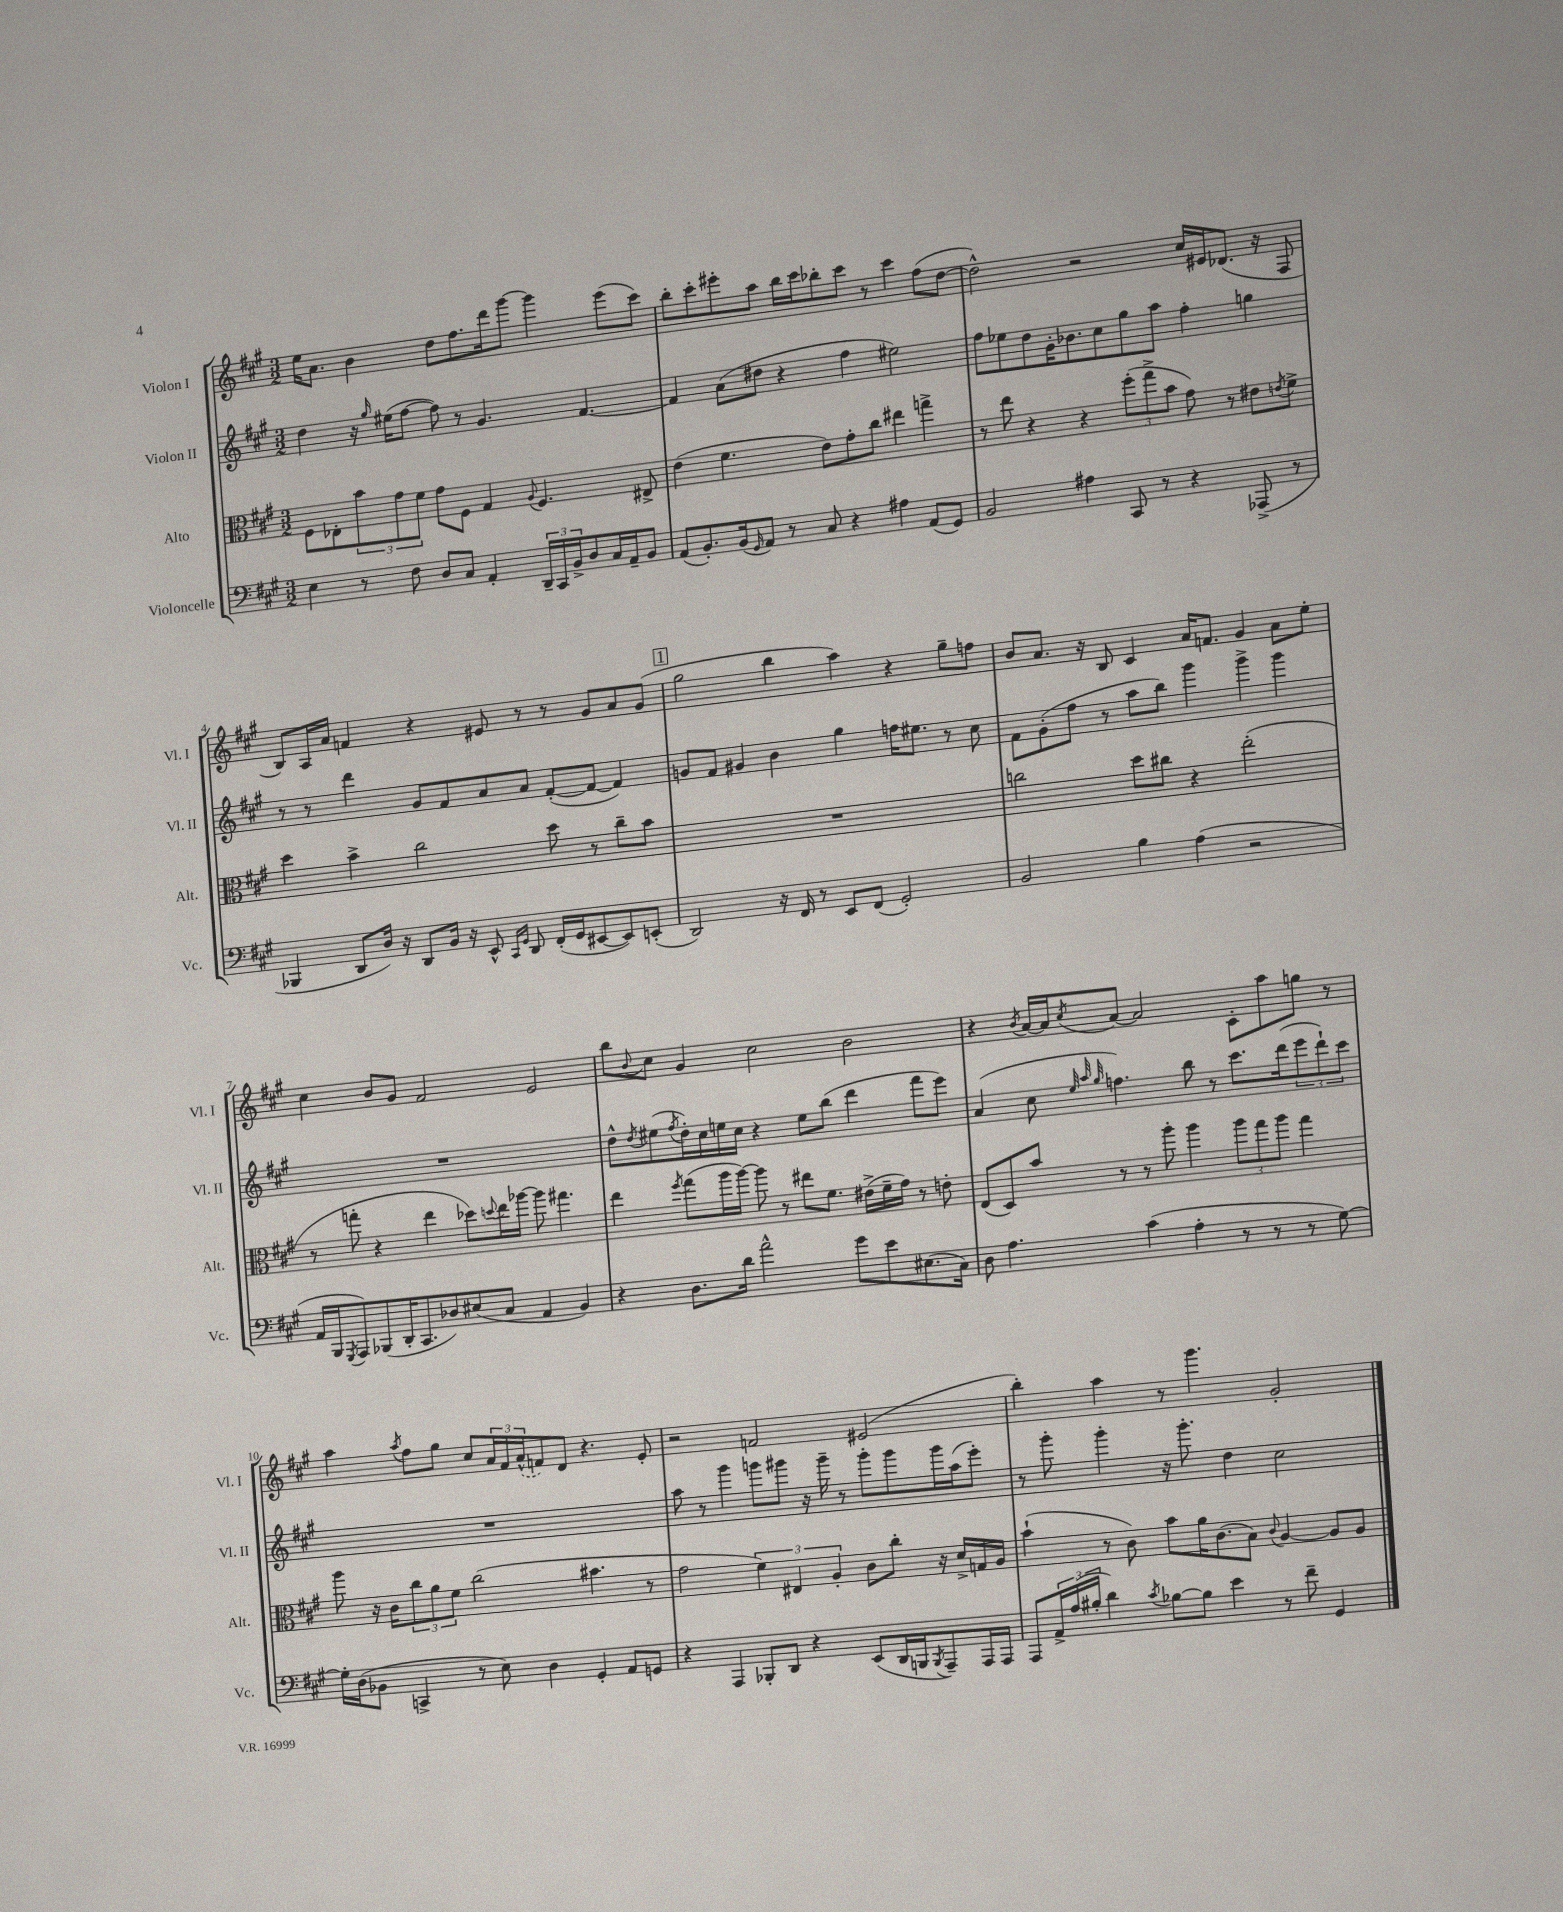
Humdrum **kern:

**kern	**kern	**kern	**kern
*staff4	*staff3	*staff2	*staff1
*clefF4	*clefC3	*clefG2	*clefG2
*k[f#c#g#]	*k[f#c#g#]	*k[f#c#g#]	*k[f#c#g#]
*M3/2	*M3/2	*M3/2	*M3/2
4E	8F#	4dd	16ee
.	.	.	8.a
.	8E-'	.	.
8r	12b	16r	4b
.	.	16qqgg#	.
.	.	(16ee#	.
.	12g#	.	.
8F#	.	[8ff#	.
.	12f#	.	.
8D	8g#	8ff#])	8dd
8C#	8F#	8r	8.ff#
4AA'	4G#	4.g#	.
.	.	.	16ddd
.	.	.	[8ggg#
.	8qqA	.	.
24DD~	4.F#	.	4ggg#]
24CC#	.	.	.
24BB^	.	.	.
8D	.	[4.f#	.
16C#	.	.	(8eee
16AA~	.	.	.
8BB	8E#^	.	8ccc#)
=	=	=	=
(8AA	(4e	4f#]	8bb'
8.BB')	.	.	8ccc#'
.	4.f#	(8a	8eee#'
(16BB	.	.	.
16qqGG#	.	.	.
8AA)	.	8dd#	8aa
8r	.	4r	16bb
.	.	.	16ccc#
8C#	8e)	.	8bb-'
4r	8g#'	4ff#	8ccc#
.	8cc#	.	8r
4A#	4ee#	2ee#)	4ccc#
(8AA	4gg^	.	(8ff#
8GG#)	.	.	[8dd
=	=	=	=
2BB	8r	8ff#	2dd^^])
.	8ee	8ee-	.
.	4r	8dd	.
.	.	16g#'	.
.	.	8.b-	.
4A#	4r	.	2r
.	.	8cc#	.
8CC#	(12ff#'	8gg#	.
.	12gg#^	.	.
8r	.	8aa	.
.	12b	.	.
4r	8g#)	4ff#'	16cc#
.	.	.	16e#
.	8r	.	(8.d-
(8AAA-^	8e#	4gg	.
.	.	.	16r
.	8qe	.	.
8r	8f#^	.	8F#
=	=	=	=
4BBB-	4dd	8r	8B)
.	.	8r	16A
.	.	.	16a
8DD	4b^	4ddd	4f
16D)	.	.	.
16r	.	.	.
8DD	2cc#	8g#	4r
16BB	.	8f#	.
16r	.	.	.
8EE^^	.	8a	8e#
16qqCC#	.	.	.
16qqGG#	.	.	.
8DD	.	8a	8r
(16FF#'	8dd	([8f#'	8r
16GG#	.	.	.
[8EE#	8r	8f#_	8g#
8EE#])	8cc#~	4f#])	8a
(8EE'	8b	.	(8g#
=	=	=	=
2DD)	1.r	8g	2gg#
.	.	8f#	.
.	.	4g#	.
16r	.	4b	4bb
16FF#	.	.	.
8r	.	.	.
8EE	.	4gg#	4aa)
(8FF#	.	.	.
2GG#')	.	16ff	4r
.	.	8.ee#	.
.	.	8r	8gg#~
.	.	8cc#	8ff
=	=	=	=
2BB	2cc	8f#	8b
.	.	(8g#'	8.a
.	.	8ff#	.
.	.	.	16r
.	.	8r	8B
4B	8dd	8aa	4c#
.	8cc#	8bb)	.
(4A	4r	4ggg#	16a
.	.	.	8.f
2r	(2ee'	4ggg#^	4g#
.	.	4ggg#	8a
.	.	.	8ee'
=	=	=	=
16AA	8r	1.r	4cc#
16BBB	.	.	.
8qGGG#	.	.	.
8AAA)	8gg'	.	.
(8BBB-	4r	.	8b
16DD'	.	.	8g#
8.CC#	.	.	.
.	4ee	.	2f#
8D-)	.	.	.
(8E#	8dd-)	.	.
.	8qqdd	.	.
8C#	16ee	.	.
.	[16aa-	.	.
4AA	8aa-]	.	2e
.	4.gg#	.	.
4BB)	.	.	.
=	=	=	=
4r	4ee	8dd^^	8bb
.	.	8qdd	8qqb
.	.	(8ee#	8cc#
.	8qff#	8qff#	.
8.D	(8gg#	16dd')	4g#
.	.	16cc#	.
.	16aa	16ee	.
16d	[16aa)	16cc#	.
2a^^	8aa]	4r	2cc#
.	8r	.	.
.	8ee#	8ee	.
.	8.f#	(8bb	.
8g#	.	4ddd	2b
.	(16e#^	.	.
8e	16f#~	.	.
.	16g#)	.	.
(8.E#	8r	8fff#	.
.	8e'	8eee)	.
16C#)	.	.	.
=	=	=	=
8D	(8E	(4a	4r
4.A	8D)	.	.
.	.	.	8qb
.	8b	8cc#	[16a
.	.	.	16a]
.	.	32qqee	.
.	.	32qqaa	.
.	.	32qqgg#	8qcc#
.	8r	4.ff)	[8a
(4c#	8r	.	2a]
.	8aa'	.	.
4A'	4aa	8bb	.
.	.	8r	.
8r	12aa	8.ccc#	8c#'
.	12gg#	.	.
8r	.	.	8aa
.	12aa	.	.
.	.	(16ddd	.
8r	4gg#	12eee	8gg
.	.	12ddd`)	.
[8G#)	.	.	8r
.	.	12ccc#	.
=	=	=	=
16G#']	8aa	1.r	4aa
(16D	.	.	.
8BB-	16r	.	.
.	16c#	.	.
.	.	.	8qaa
4CC^	12cc#	.	8ff#
.	12a	.	.
.	.	.	8gg#
.	12f#	.	.
8r	(2cc#	.	8cc#
8E)	.	.	24a
.	.	.	24f#
.	.	.	(24a^^
4D	.	.	8f)
.	.	.	8d
4GG#'	4.b#	.	4.r
8AA	.	.	.
8GG	8r	.	8e'
=	=	=	=
4r	2g#	8aa	2r
.	.	8r	.
4AAA	.	4ggg#	.
8BBB-'	6f#)	8ggg	2f
8DD	.	8ggg#	.
.	6E#	.	.
4r	.	16r	.
.	.	16ggg#~	.
.	6A'	.	.
.	.	8r	.
(8EE	8c#	8ggg#'	(2e#
16DD	8cc#'	8ggg#	.
16BBB	.	.	.
8qBBB	.	.	.
8AAA~)	16r	16ggg#	.
.	16d^	(16aa	.
16AAA	16G	8eee')	.
16AAA	16A	.	.
=	=	=	=
8AAA	(4b`	8r	4bb')
24AA^	.	8ggg#'	.
(24A	.	.	.
24B#'	.	.	.
4d)	8r	4ggg#'	4aa
.	8c#)	.	.
8qc#	.	.	.
[8B-	8b	16r	8r
.	.	8.ggg#'	.
8B-]	16a	.	4.ggg#
.	(8.c#	.	.
4e	.	4dd	.
.	8B)	.	.
.	8qqc#	.	.
8r	[4A	2cc#	2g#'
8f#~	.	.	.
4GG#	8A]	.	.
.	8A	.	.
==	==	==	==
*-	*-	*-	*-
